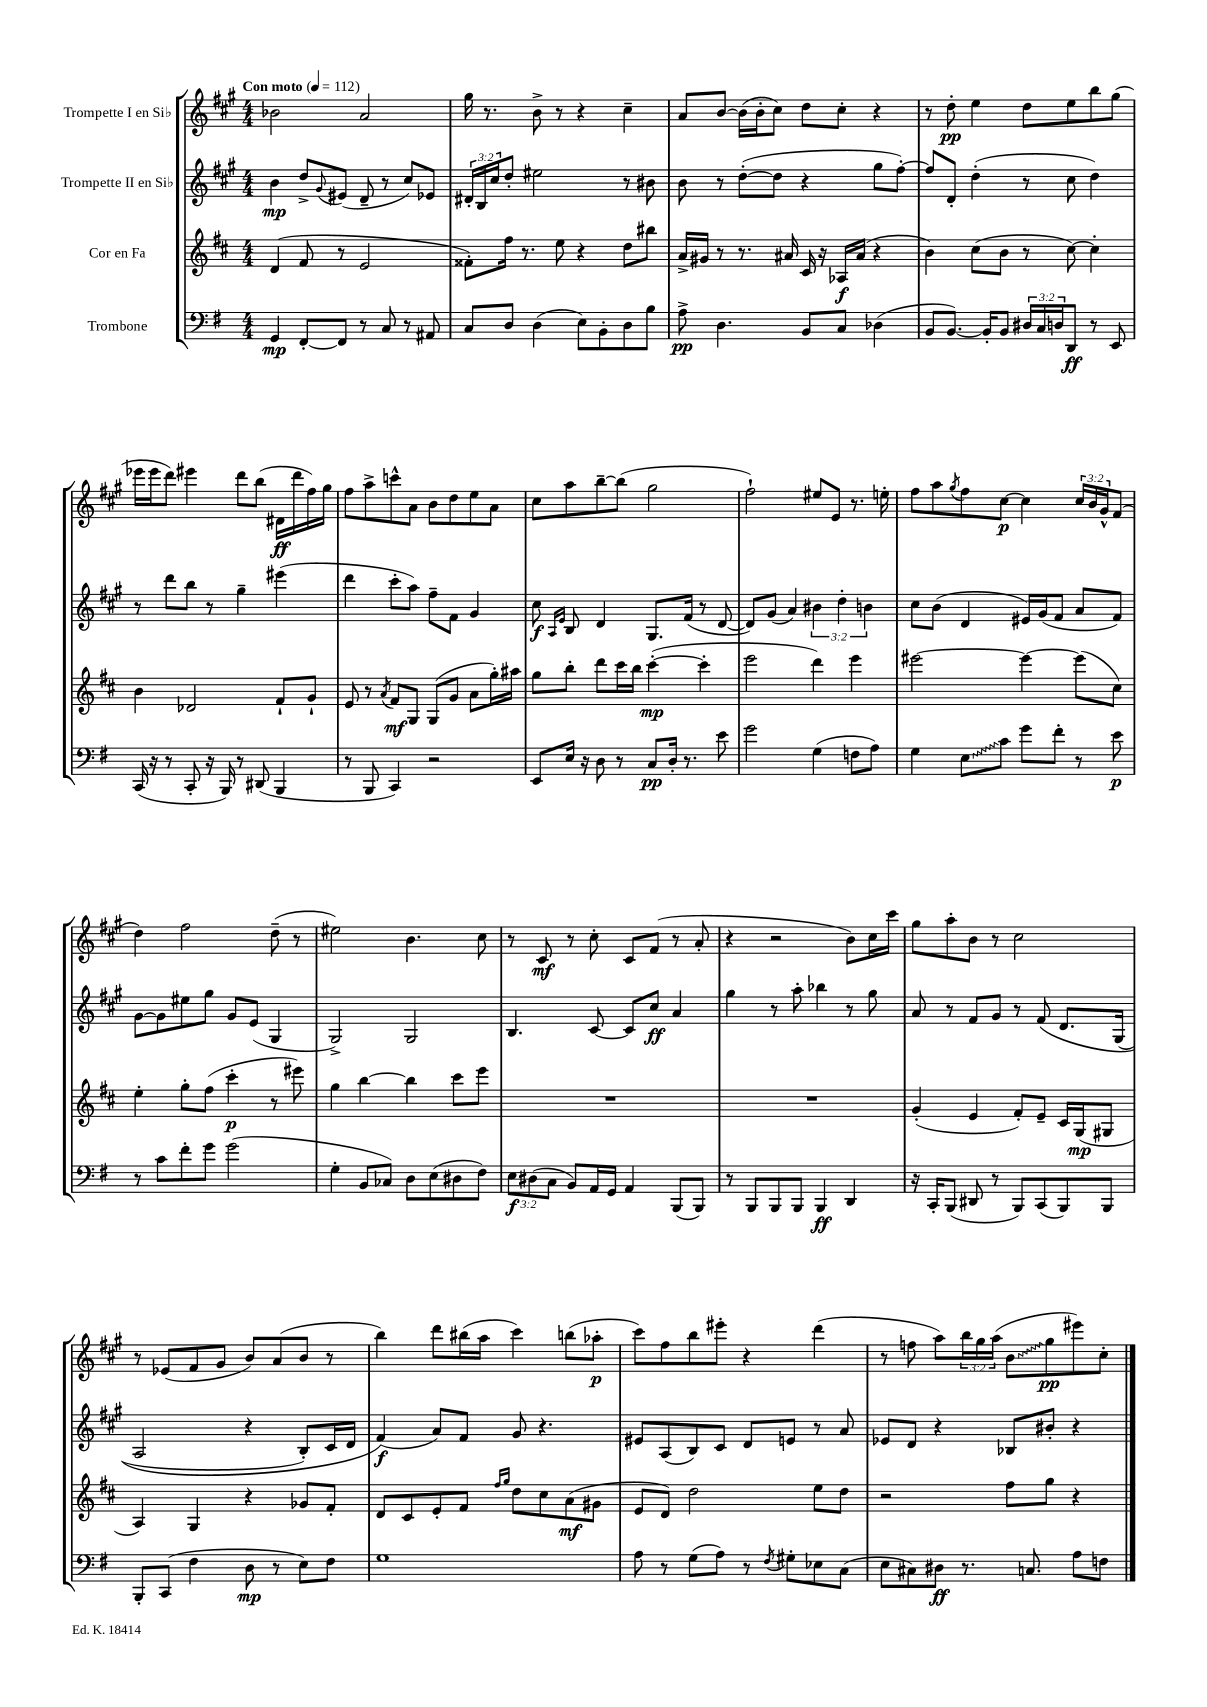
<<
\new StaffGroup <<
\new Staff = "s0" \with { instrumentName = "Trompette I en Sib" } {
    \clef treble \key a \major \numericTimeSignature \time 4/4 \override Staff.TupletNumber.text = #tuplet-number::calc-fraction-text \tempo "Con moto" 4 = 112
    bes'2 a'2 |
    gis''16 r8. b'8-> r8 r4 cis''4-- |
    a'8 b'8~ b'16( b'16-. cis''8) d''8 cis''8-. r4 |
    r8 d''8-.\pp e''4 d''8 e''8 b''8 gis''8( |
    ees'''16 ees'''16 d'''8) eis'''4 d'''8 b''8( dis'16\ff d'''16 fis''16) gis''16 |
    fis''8 a''8-> c'''8-^ a'8 b'8 d''8 e''8 a'8 |
    cis''8 a''8 b''8~-- b''8( gis''2 |
    fis''2-!) eis''8 e'8 r8. e''16-. |
    fis''8 a''8 \acciaccatura { gis''8 } fis''8 cis''8~\p cis''4 \tuplet 3/2 { cis''16 b'16 gis'16-^ } fis'8( |
    d''4) fis''2 d''8--( r8 |
    eis''2) b'4. cis''8 |
    r8 cis'8\mf r8 cis''8-. cis'8 fis'8( r8 a'8-. |
    r4 r2 b'8) cis''16 cis'''16 |
    gis''8 a''8-. b'8 r8 cis''2 |
    r8 ees'8( fis'8 gis'8 b'8) a'8( b'8 r8 |
    b''4) d'''8 bis''16( a''16 cis'''4) b''8( aes''8-.\p |
    cis'''8) fis''8 b''8 eis'''8-. r4 d'''4( |
    r8 f''8 a''8) \tuplet 3/2 { b''16 gis''16 a''16( } \once \override Glissando.style = #'zigzag b'8\glissando gis''8\pp eis'''8) cis''8-. \bar "|." |
}
\new Staff = "s1" \with { instrumentName = "Trompette II en Sib" } {
    \clef treble \key a \major \numericTimeSignature \time 4/4 \override Staff.TupletNumber.text = #tuplet-number::calc-fraction-text
    b'4\mp d''8-> \appoggiatura { gis'8 } eis'8( d'8-- r8 cis''8) ees'8 |
    \tuplet 3/2 { dis'16-. b16 cis''16 } d''8-. eis''2 r8 bis'8 |
    b'8 r8 d''8~-.( d''8 r4 gis''8 fis''8~-.) |
    fis''8 d'8-. d''4-.( r8 cis''8 d''4) |
    r8 d'''8 b''8 r8 gis''4-- eis'''4( |
    d'''4 cis'''8-. a''8) fis''8-- fis'8 gis'4 |
    cis''8\f \grace { a16 e'16 } b8 d'4 gis8. fis'16( r8 d'8~ |
    d'8) gis'8( a'4) \tuplet 3/2 { bis'4 d''4-. b'4 } |
    cis''8 b'8( d'4 eis'16) gis'16( fis'8 a'8 fis'8) |
    gis'8~ gis'8 eis''8 gis''8 gis'8 e'8( gis4 |
    gis2->) gis2 |
    b4. cis'8~ cis'8 cis''8\ff a'4 |
    gis''4 r8 a''8-. bes''4 r8 gis''8 |
    a'8 r8 fis'8 gis'8 r8 fis'8\( d'8. gis16( |
    a2 r4 b8-.) cis'16 d'16 |
    fis'4\f(\) a'8) fis'8 gis'8 r4. |
    eis'8 a8( b8) cis'8 d'8 e'8 r8 a'8 |
    ees'8 d'8 r4 bes8 bis'8-. r4 \bar "|." |
}
\new Staff = "s2" \with { instrumentName = "Cor en Fa" } {
    \clef treble \key d \major \numericTimeSignature \time 4/4
    d'4( fis'8 r8 e'2 |
    fisis'8-.) fis''16 r8. e''8 r4 d''8 bis''8 |
    a'16-> gis'16 r8 r8. ais'16 cis'16 r16 aes16\f ais'16( r4 |
    b'4) cis''8( b'8 r8 cis''8~) cis''4-. |
    b'4 des'2 fis'8-! g'8-! |
    e'8 r8 \acciaccatura { a'8 } fis'8\mf g8 g8( g'8 a'8 g''16-.) ais''16 |
    g''8 b''8-. d'''8 cis'''16 b''16 cis'''4~-.\mp( cis'''4-. |
    e'''2 d'''4) e'''4 |
    eis'''2~ eis'''4~ eis'''8( cis''8) |
    e''4-. g''8-. fis''8( cis'''4-.\p r8 eis'''8) |
    g''4 b''4~ b''4 cis'''8 e'''8 |
    R1 |
    R1 |
    g'4-.( e'4 fis'8-.) e'8-- cis'16 g16\mp( gis8 |
    a4) g4 r4 ges'8 fis'8-. |
    d'8 cis'8 e'8-. fis'8 \grace { fis''16 g''16 } d''8 cis''8 a'8\mf( gis'8 |
    e'8 d'8) d''2 e''8 d''8 |
    r2 fis''8 g''8 r4 \bar "|." |
}
\new Staff = "s3" \with { instrumentName = "Trombone" } {
    \clef bass \key g \major \numericTimeSignature \time 4/4 \override Staff.TupletNumber.text = #tuplet-number::calc-fraction-text
    g,4\mp fis,8~-. fis,8 r8 c8 r8 ais,8 |
    c8 d8 d4( e8) b,8-. d8 b8 |
    a8->\pp d4. b,8 c8 des4( |
    b,8 b,8.~) b,16-. b,8 \tuplet 3/2 { dis16 c16 d16 } d,8\ff r8 e,8 |
    c,16( r16 r8 c,8-. r16 b,,16) r8 dis,8( b,,4 |
    r8 b,,8 c,4) r2 |
    e,8 e16 r16 d8 r8 c8\pp d16-. r8. e'8 |
    g'2 g4( f8 a8) |
    g4 \once \override Glissando.style = #'zigzag e8\glissando c'8 g'8 fis'8-. r8 e'8\p |
    r8 c'8 fis'8-. g'8 g'2( |
    g4-. b,8 ces8) d8 e8( dis8 fis8) |
    \tuplet 3/2 { e8\f dis8( c8 } b,8) a,16 g,16 a,4 b,,8( b,,8) |
    r8 b,,8 b,,8 b,,8 b,,4\ff d,4 |
    r16 c,16-. b,,8( dis,8 r8 b,,8) c,8( b,,8) b,,8 |
    b,,8-. c,8( fis4 d8\mp r8 e8) fis8 |
    g1 |
    a8 r8 g8( a8) r8 \acciaccatura { fis8 } gis8-. ees8 c8( |
    e8 cis8) dis8\ff r8. c8. a8 f8 \bar "|." |
}
>>
>>
\layout { \context { \Score \remove "Bar_number_engraver" } }
